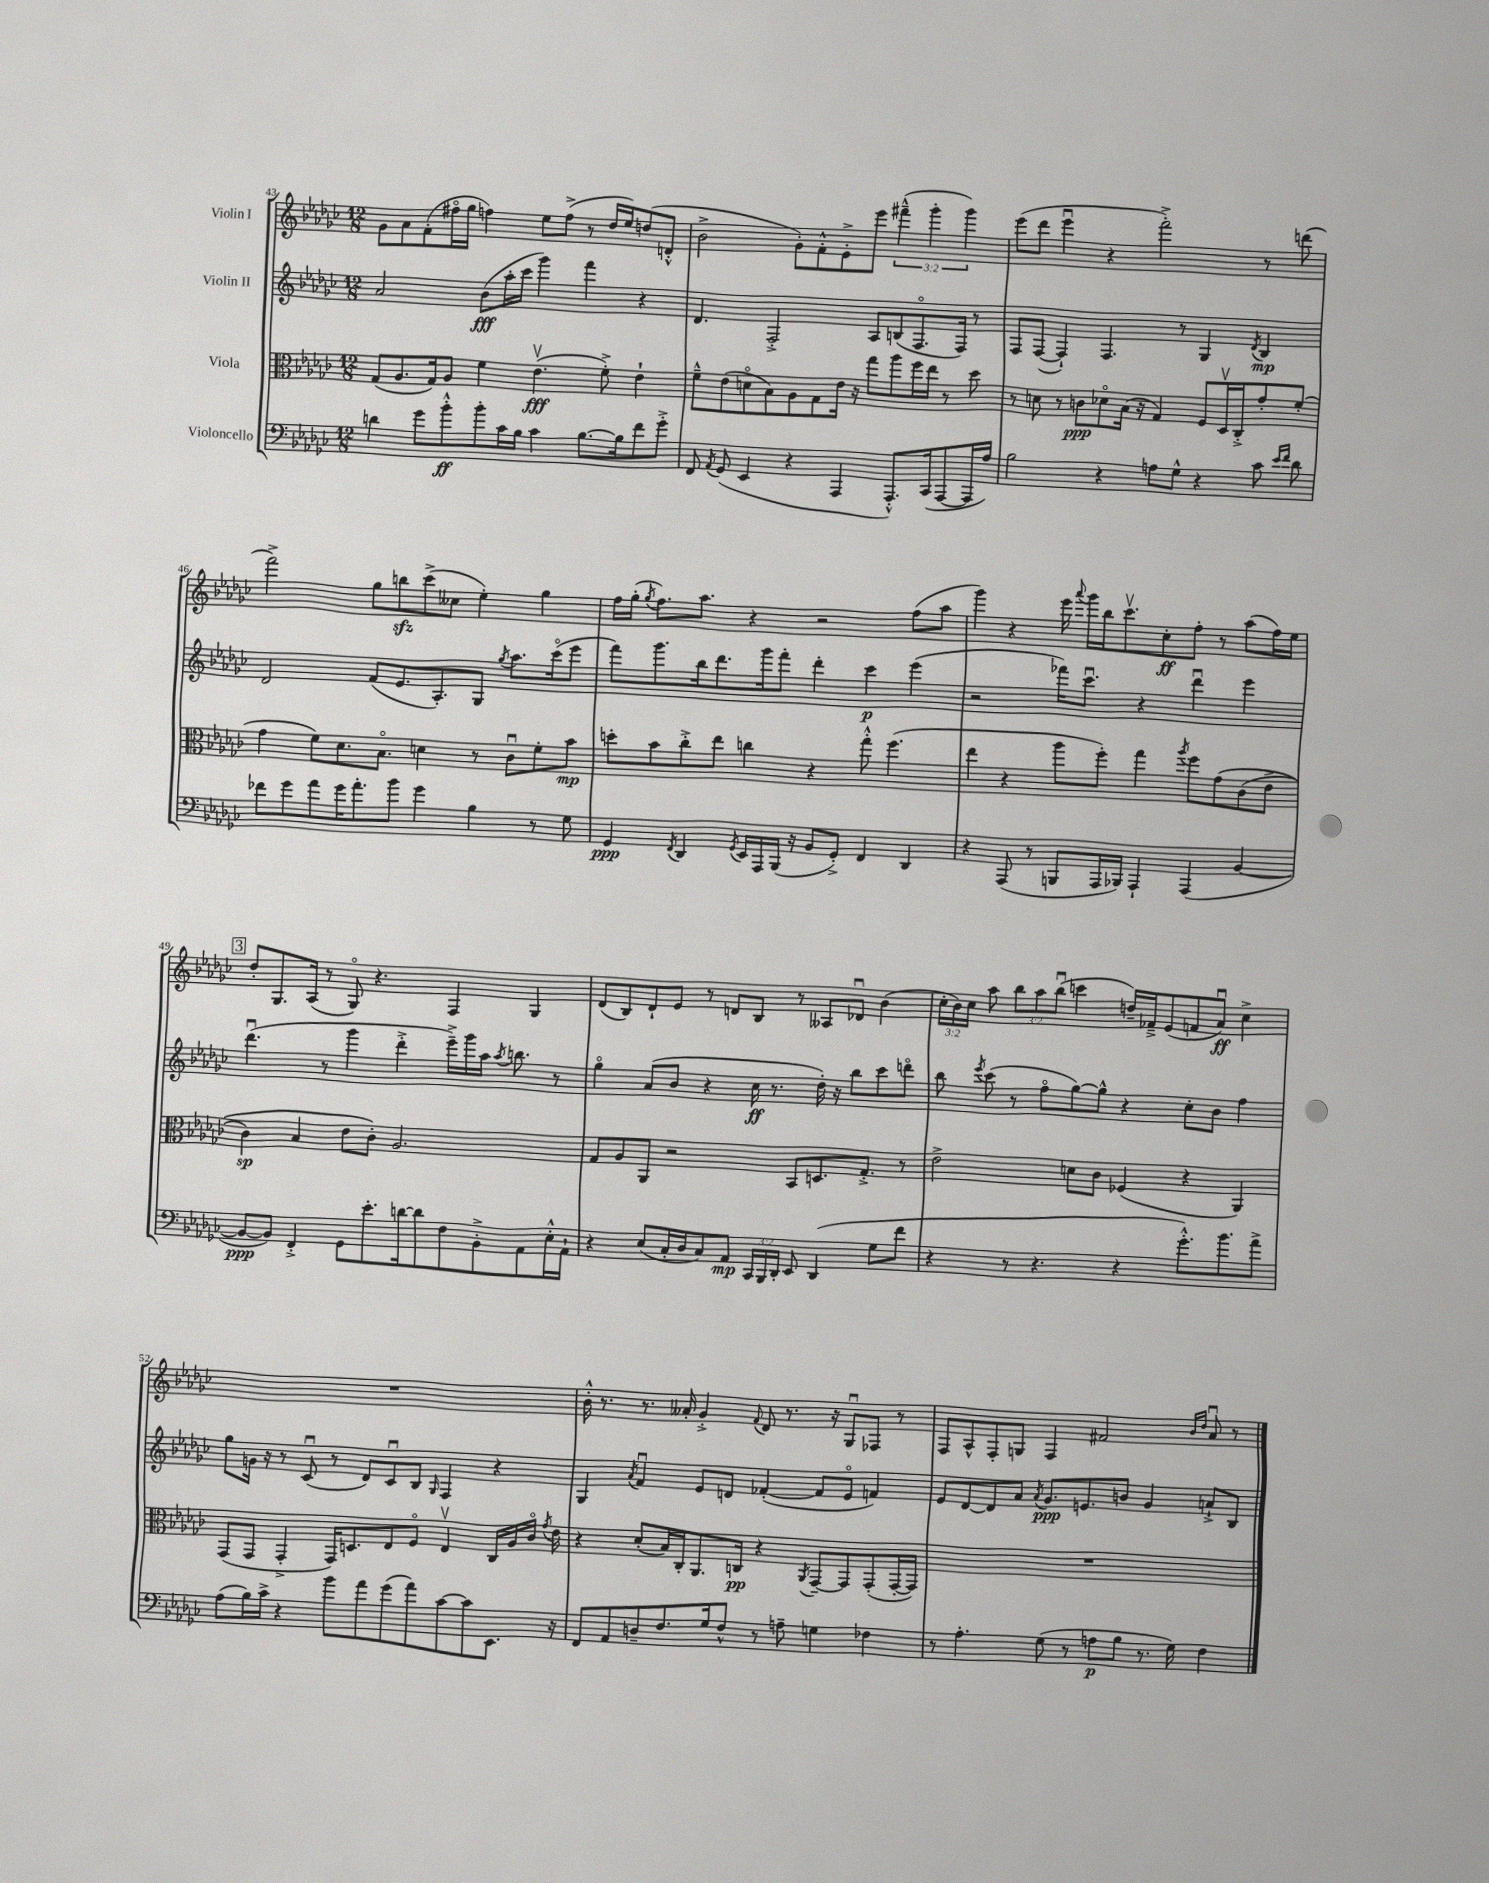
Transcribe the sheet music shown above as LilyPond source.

<<
\new StaffGroup <<
\new Staff = "s0" \with { instrumentName = "Violin I" } {
    \clef treble \key ges \major \numericTimeSignature \time 12/8 \override Staff.TupletNumber.text = #tuplet-number::calc-fraction-text
    \autoBeamOff ges'8[ aes'8 f'8-.( fis''16\flageolet ges''16] f''4) ees''8[ f''8]->( r8 des''16[ ees''16) d''8( d'8]-.-^ |
    bes'2-> ges'8[-.) f'8-.-^ ees'8-.-> ees'''8] \tuplet 3/2 { fis'''4---^( ges'''4-. ges'''4) } |
    ees'''8[( des'''8] ees'''4\downbow r4 f'''2-.->) r8 d'''8( |
    f'''2->) ges''8[ b''8\sfz ces'''8->( ceses''8] ees''4-.) ges''4 |
    f''16[ ges''16]-.( \acciaccatura { ges''8 } f''8.[) aes''8.] r4 r2 f''8[( aes''8] |
    ges'''4) r4 ees'''16 \appoggiatura { aes'''8 } ges'''16[ bes''16 ces'''8.\upbow ces''8-.\ff f''8]-. r8 aes''8[( f''16) ees''16] |
    \mark \markup { \box "3" } des''8[-. ges8. aes16]( r8 ges8\flageolet) r4. f4 ges4 |
    des'8[( bes8) des'8-! ees'8] r8 d'8[ bes8] r8 aeses8[ des'8]\downbow bes'4( |
    \tuplet 3/2 { ces''16[-. bes'16) ces''16] } aes''8 \tuplet 3/2 { bes''8[ aes''8 bes''8]\downbow( } c'''4 d''16[--) fes'16---> ees'8( f'8 aes'8]\downbow\ff) ces''4-> |
    R1. |
    bes'16-.-^ r8. r8. aeses'16-. ges'4-.-> \appoggiatura { f'8 } des'8 r8. r16 ges8[\downbow fes8] r8 |
    f8[ aes8-^ f8-. g8] f4 fis'2 \grace { bes'16[ des''16] } aes'8\downbow r8 \bar "|." |
}
\new Staff = "s1" \with { instrumentName = "Violin II" } {
    \clef treble \key ges \major \numericTimeSignature \time 12/8
    \autoBeamOff aes'2 bes'8[\fff( aes''16-. ces'''16] ges'''4) f'''4 r4 |
    des'4. f2-.-> aes8[ b8( f8.\flageolet f16]) r8 |
    f8[ f8]~( f4-!) f4. r8 ges4 \acciaccatura { des'8 } bes4\mp |
    des'2 f'8[( ees'8. aes8.-.) ges8] \acciaccatura { ges''8 } aes''8.[ ces'''16\flageolet( ees'''8] |
    f'''8[) ges'''8. bes''16 des'''8. ges'''16 f'''8]-. des'''4-. ces'''4\p ees'''4( |
    r2 fes'''16[) ces'''8.]\downbow r4 des'''4\downbow ees'''4 |
    \mark \markup { \box "3" } des'''4.\downbow( r8 ges'''4 des'''4-.-> ees'''16[--->) ges'''16 aes''16] \acciaccatura { aes''8 } b''8. r8 |
    ges''4\flageolet aes'8[( bes'8] r4 ces''16\ff r8. des''16-.) r16 bes''8[ ces'''8 d'''8]\flageolet |
    bes''8 \acciaccatura { ees'''8 } ces'''8( r8 f''8[\flageolet ges''8~) ges''8]-^ r4 ces''8[-. bes'8] f''4 |
    ges''8[ g'16] r16 r8 ces'8\downbow( r8 des'8[) ces'8\downbow bes8] \grace { ges16 } f4 r4 |
    ges4 \acciaccatura { aes'8 } f'4\downbow ees'8[ d'8] fes'4~-.( fes'8[ ees'8]\flageolet f'4) |
    ees'8[ des'8~ des'8 aes'8] \acciaccatura { aes'8 } ges'8.[\ppp e'8. b'8] ges'4 a'8[-!-> bes8] \bar "|." |
}
\new Staff = "s2" \with { instrumentName = "Viola" } {
    \clef alto \key ges \major \numericTimeSignature \time 12/8
    \autoBeamOff ges8[( aes8. ges16) aes8] f'4 ees'4.\upbow\fff( f'8-.->) ees'4-! |
    f'8[---^ ees'8( d'8\flageolet bes8) aes8 ges8 ees'16] r16 ges''8[ aes''8 f''16 ees''16] r8 des''8 |
    r8 d'8 r8 c'8[\ppp des'8\flageolet bes16]( r16 ges4) f8[ des16\upbow ces16-.-> ges'8-. f'8]-.( |
    ges'4 f'8[) des'8. bes8.]\flageolet d'4 r8 ces'8[\downbow f'8-. bes'8]\mp |
    d''8[-. bes'8 ces''8-.-> ees''8] c''4 r4 ges''8-.-^ f''4.( |
    ees''4 r4 aes''8[ f''8]-.) ges''4 \acciaccatura { aes''8 } f''8[ ges'8\( ces'8( ees'8]-> |
    \mark \markup { \box "3" } ces'4\sp) bes4 ees'8[ ces'8]-.\) aes2. |
    ges8[ aes8 aes,8] r2 bes,8[ d8. ges8.]-.-> r8 |
    ees'2-> d'8[ ces'8] fes4( r4 aes,4) |
    ges,8[( ges,8] ges,4-.-> ges,16[) d8. ees8 f8]\flageolet ees4\upbow ces16[ aes16 ces'16]\flageolet \acciaccatura { ges'8 } ees'16 |
    r4 des'8[-.( bes16) ces16-. aes,8. c16]\pp r4 \acciaccatura { aes,8 } ges,8[~-- ges,8 ges,8-.( ges,16~-. ges,16]) |
    R1. \bar "|." |
}
\new Staff = "s3" \with { instrumentName = "Violoncello" } {
    \clef bass \key ges \major \numericTimeSignature \time 12/8 \override Staff.TupletNumber.text = #tuplet-number::calc-fraction-text
    \autoBeamOff d'4 ges'8[ bes'8-.-^\ff bes'8-. ces'16 bes16] ces'4 bes8.[~ bes16 f'8 ges'8]-.-> |
    f,8 \acciaccatura { aes,8 } ges,8( ees,4 r4 aes,,4 aes,,8.[-.-^) ces,16( aes,,8~ aes,,16 aes16]) |
    bes2 r4 a8[ ges8]-^ r4 ces'8 \grace { ees'16[ f'16] } des'8 |
    fes'8[ ges'8 aes'8 ges'16 aes'8.-. bes'8] ges'4 bes4 r8 ges8 |
    ges,4\ppp \acciaccatura { f,8 } des,4 \acciaccatura { ges,8 } ees,16[ aes,,16 bes,,16]( r16 bes,8[ ges,8]-.->) f,4 des,4 |
    r4 aes,,8( r8 b,,8[ aes,,16 bes,,16]) aes,,4-! aes,,4( bes,4~ |
    \mark \markup { \box "3" } bes,8[~\ppp bes,8]) f,4-.-> ges,8[ ees'8.-. d'16~ d'8 f8 bes,8-.-> aes,8 ees16-.-^ aes,16]-! |
    r4 ees8[( ces16-. des16 ces8) aes,8]\mp \tuplet 3/2 { ces,16[ bes,,16 des,16]-. } ees,8 des,4( ges8[ f'8] |
    r4 r8 r4. r4 ges'8.[-.-^) bes'8. aes'8]-> |
    aes8[( bes16) ces'16]-> r4 bes'8[ aes'8 ges'8( aes'8) ces'8~ ces'8 ees,8.] r16 |
    f,8[ aes,8 d8-- f8. ges16 f8]-^ r8 a8-- g4 fes4 |
    r8 aes4.-. ges8( r8 a8[\p bes8] r8. ges16) f4 \bar "|." |
}
>>
>>
\layout { \context { \Score currentBarNumber = #43 } }
